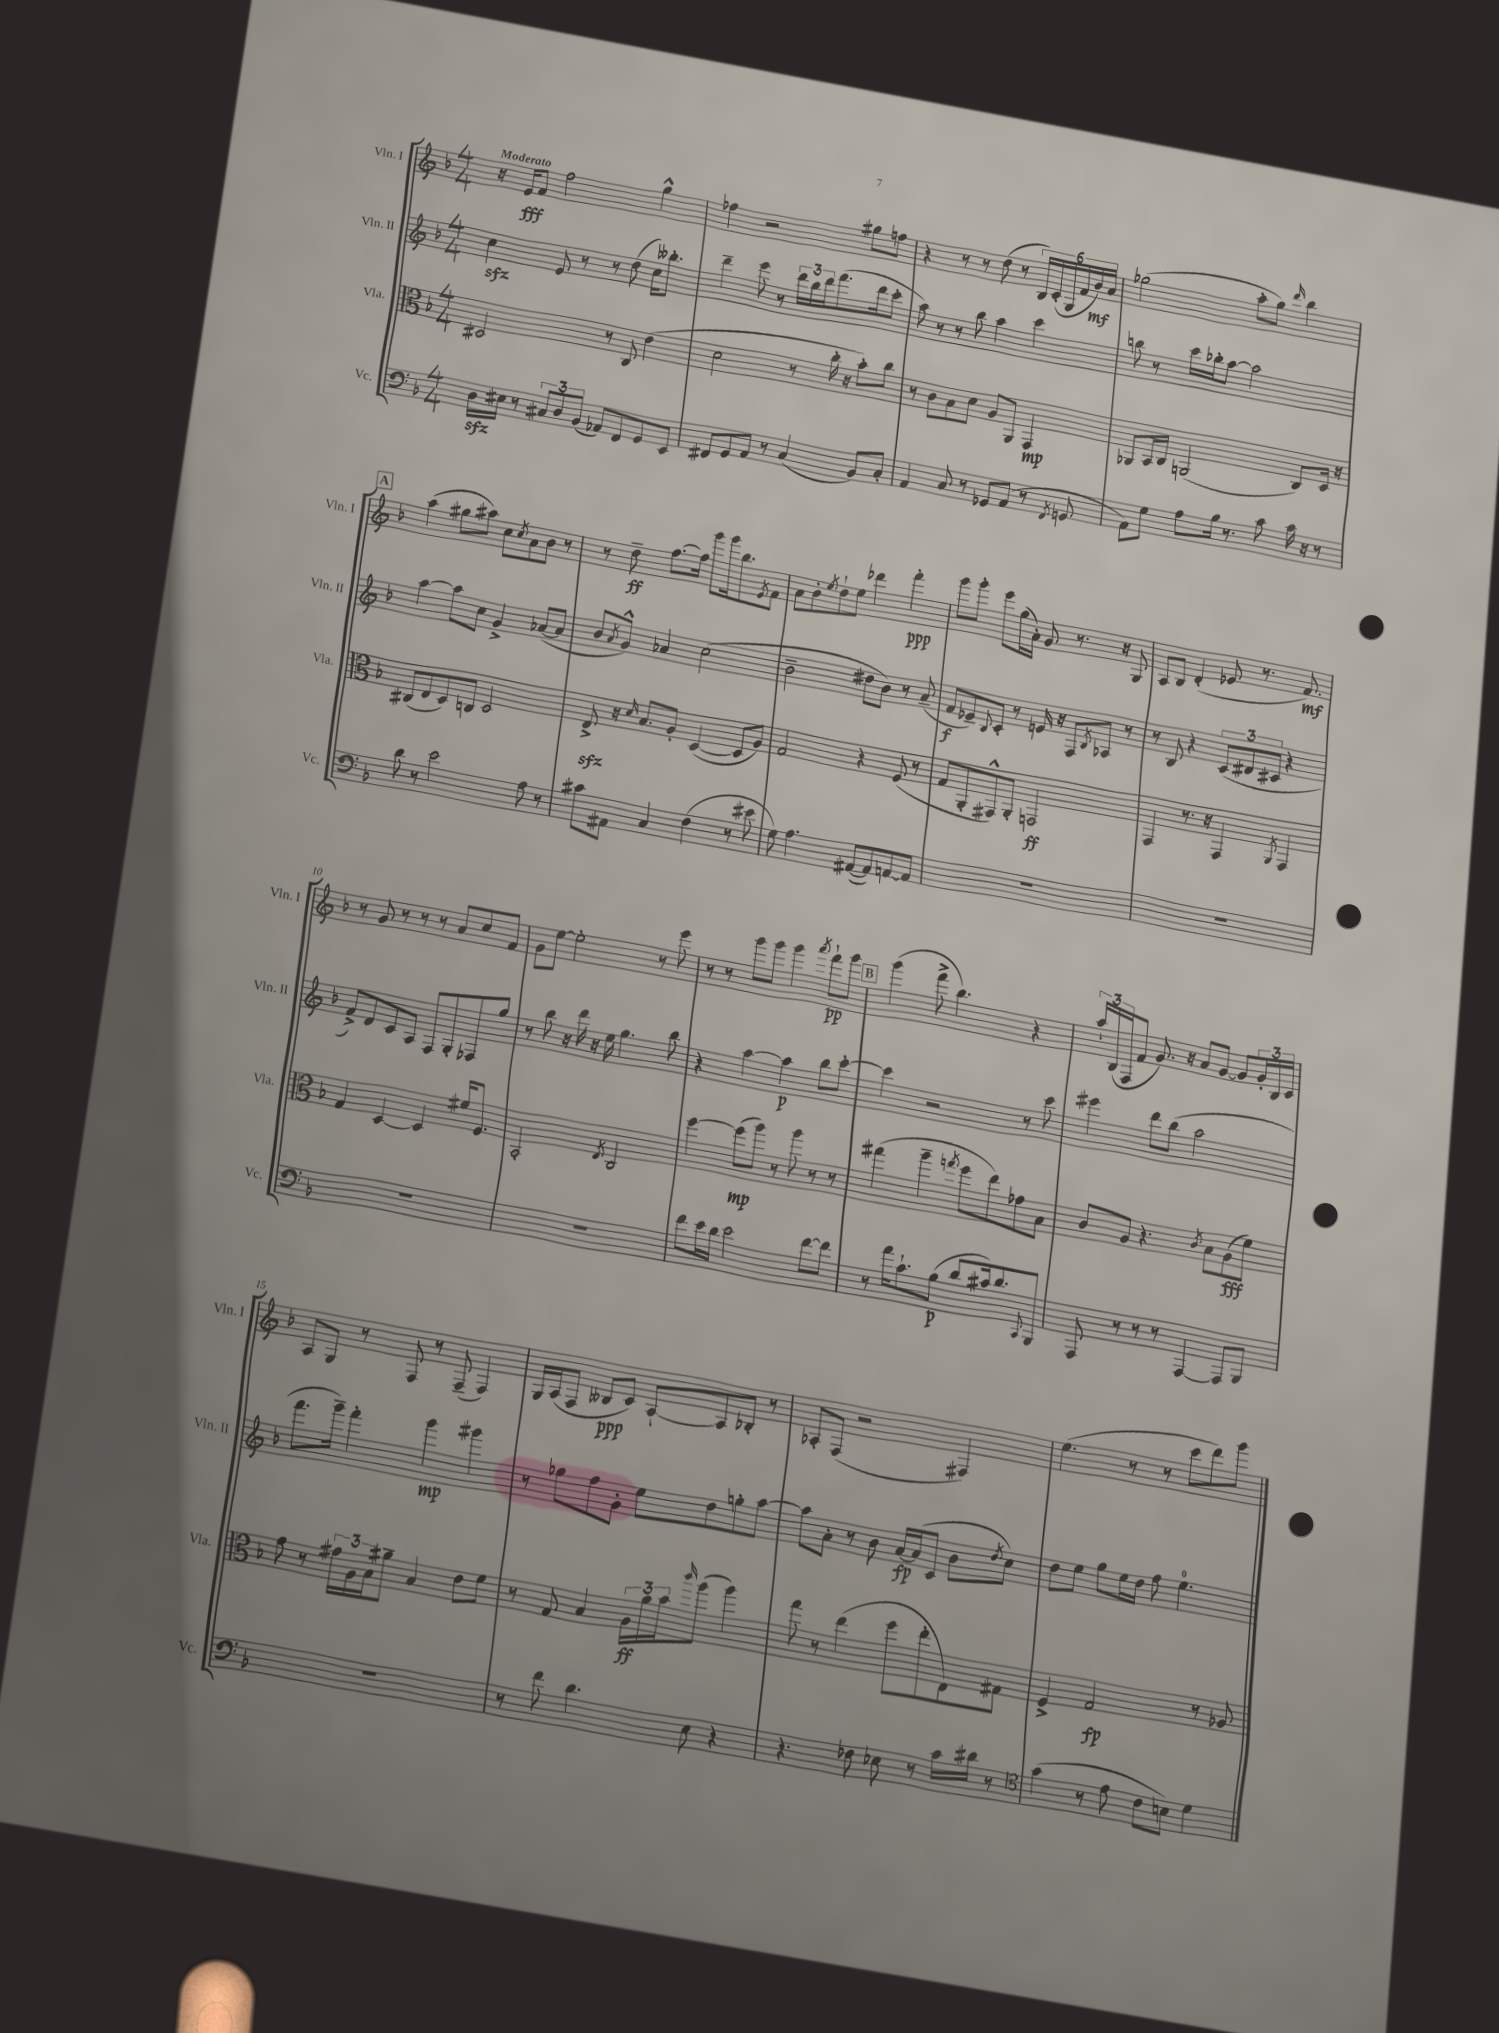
<<
\new StaffGroup <<
\new Staff = "s0" \with { instrumentName = "Vln. I" shortInstrumentName = "Vln. I" } {
    \clef treble \key f \major \numericTimeSignature \time 4/4 \tempo "Moderato"
    r16 e'16\fff f'8 f''2 g''4-^ |
    fes''4 r2 gis''8 f''8 |
    r4 r8 r8 d''8( r8 \tuplet 6/4 { bes16) c'16-.( g16 f'16 bes'16\mf) a'16 } |
    ges''2( a''8-. ges''8) \grace { d'''16 } bes''4 |
    \mark \markup { \box "A" } a''4( gis''8 ais''8) c''8 \acciaccatura { c''8 } a'8 bes'8 r8 |
    r8 d''8--\ff f''8.~ f''16 g'''8 g'''16 bes''8. \acciaccatura { e'8 } f'8 |
    a'8 bes'8-. \acciaccatura { e''8 } d''8-! e''8 des'''4 f'''4-.\ppp |
    g'''8 g'''8-. e'''8 g''16( a'16-.) g'8 r8. r16 g8 |
    a8 bes8 d'4-.( ees'8 r8. f'8.\mf) |
    r8 g'8 r8 r8 r8 a'8 c''8 f'8 |
    g'8 e''8~ e''2-. r8 e'''8 |
    r8 r8 g'''8 g'''8 g'''4 \acciaccatura { a'''8 } f'''8-!\pp g'''8 |
    \mark \markup { \box "B" } g'''4( f'''8-> bes''4.) r4 |
    \tuplet 3/2 { a''16-! bes16( f16 } f'8 g'8.) r16 a'8 g'8~ g'8 \tuplet 3/2 { g'16-. bes16 c'16 } |
    a8 g8 r8 f8 r8 f8--( f4) |
    g16 a16( f8 beses8\ppp c'8) a8~-! a8 bes8-. r8 |
    aes8-. f8( r2 fis4) |
    e''4.( r8 r8 c'''8 d'''8) g'''8 \bar "|." |
}
\new Staff = "s1" \with { instrumentName = "Vln. II" shortInstrumentName = "Vln. II" } {
    \clef treble \key f \major \numericTimeSignature \time 4/4
    c''4\sfz e'8 r8 r8 d''8( c''16) beses''8.-. |
    d'''4-- e'''8 r8 \tuplet 3/2 { d'''16 bes''16 d'''16 } f'''8.( d'''16 c'''8-. |
    a''8) r8 r8 bes''8 a''4 c'''4 |
    b''8 r8 c'''16 bes''16-. a''8~ a''2 |
    \mark \markup { \box "A" } a''4~ a''8 c''8 g'4-> aes'8~( aes'8 |
    bes'8 \acciaccatura { a'8 } g'8-^) aes'4 c''2( |
    bes'2-- dis''8 bes'8) r8 a'8--( |
    f'8\f ees'8--) \appoggiatura { bes8 } c'8-. r8 e'16 r16 f8 \acciaccatura { bes8 } aes8 r8 |
    r8 bes8 r4 \tuplet 3/2 { c'8( dis'8 cis'8 } r4 |
    f'8->) d'8 c'8 a8 f8 g8-. fes8 g''8 |
    r8 bes''8 r16 d'''16 r16 e''16 g''4. bes''8 |
    r4 a''4~ a''4\p bes''8 c'''8~-. |
    \mark \markup { \box "B" } c'''4 r2 r8 c'''8 |
    eis'''4 d'''8 bes''8( a''2 |
    f'''8. g'''16--) f'''4-. g'''4\mp gis'''4 |
    r8 ges''8 f''8 g'8-. e''8 d''8 g''8-. a''8~ |
    a''8 a'8-. r8 bes'8 a'16~\fp a'16( c'8 bes'8 \acciaccatura { d''8 } c''8) |
    d''8 e''8 g''8 e''16 d''16 f''8 e''4.-0 \bar "|." |
}
\new Staff = "s2" \with { instrumentName = "Vla." shortInstrumentName = "Vla." } {
    \clef alto \key f \major \numericTimeSignature \time 4/4
    dis2 r8 c8 e'4( |
    d'2 r8 c''16-. r16 bes'8-.) c''8 |
    r8 c'8 bes8 d'8 a8 a,8 g,4\mp |
    aes,8 bes,16 c16 a,2( c8) d16 r16 |
    \mark \markup { \box "A" } cis8( e8 d8) c8 d2 |
    e8->\sfz r16 \grace { d'16 } bes8. a8-. d4~( d8 a8) |
    g2 r4 f8( r8 |
    g8 a,8-. gis,8-^) a,8-. g,2\ff |
    g,4 r8. r16 g,4 \acciaccatura { a,8 } g,4 |
    g4 d4~ d4 fis'16 f8. |
    bes,2-. \acciaccatura { e8 } c2 |
    f''4~ f''8\mp( a''8) r8 a''8 r8 r8 |
    \mark \markup { \box "B" } gis''4( a''4-- \acciaccatura { g''8 } f''8 e''8) ges'8 bes8 |
    c'8 a8 r4. \acciaccatura { c'8 } bes8 a8\fff( f'8) |
    g'8 r8 \tuplet 3/2 { gis'16 a16 bes16 } ais'8-- bes4 e'8 f'8 |
    r8 g8 bes4 \tuplet 3/2 { a16\ff a'16 bes'16 } \grace { c'''16 } a''8( a''4) |
    g''8 r8 e''4( f''8 e''8-. e8) gis8 |
    f4-> g2\fp r8 aes8 \bar "|." |
}
\new Staff = "s3" \with { instrumentName = "Vc." shortInstrumentName = "Vc." } {
    \clef bass \key f \major \numericTimeSignature \time 4/4
    d16\sfz eis16 r8 \tuplet 3/2 { cis8 d8 bes,8( } aes,8) f,8 g,8 e,8 |
    fis,8 g,8 a,8 r8 c4( bes,8) c8-. |
    a,4 c8 r8 ges,8 a,8( r8 \acciaccatura { f,8 } g,8 |
    a,8) g8 a8 bes16 r8. c'8 c'16 r16 r8 |
    \mark \markup { \box "A" } d'8 r8 e'2 a8 r8 |
    cis'8 ais,8 c4 f4( r8 eis'8 |
    g8) a4. ais,8~( ais,8) a,8~ a,8 |
    R1 |
    R1 |
    R1 |
    R1 |
    f'8 e'16 d'16 e'2 f'8~ f'8 |
    \mark \markup { \box "B" } r8 a'16 c'8.-! bes8\p( d'8 cis'16) d'8. \appoggiatura { c,8 } bes,,8 |
    a,,8 r8 r8 r8 a,,4~ a,,8 bes,,8 |
    R1 |
    r8 f'8 d'4. e8 r4 |
    r4. fes8 ees8 r8 c'16 dis'16 r8 |
    \clef tenor g'4( r8 e'8 c'8 b8) d'4 \bar "|." |
}
>>
>>
